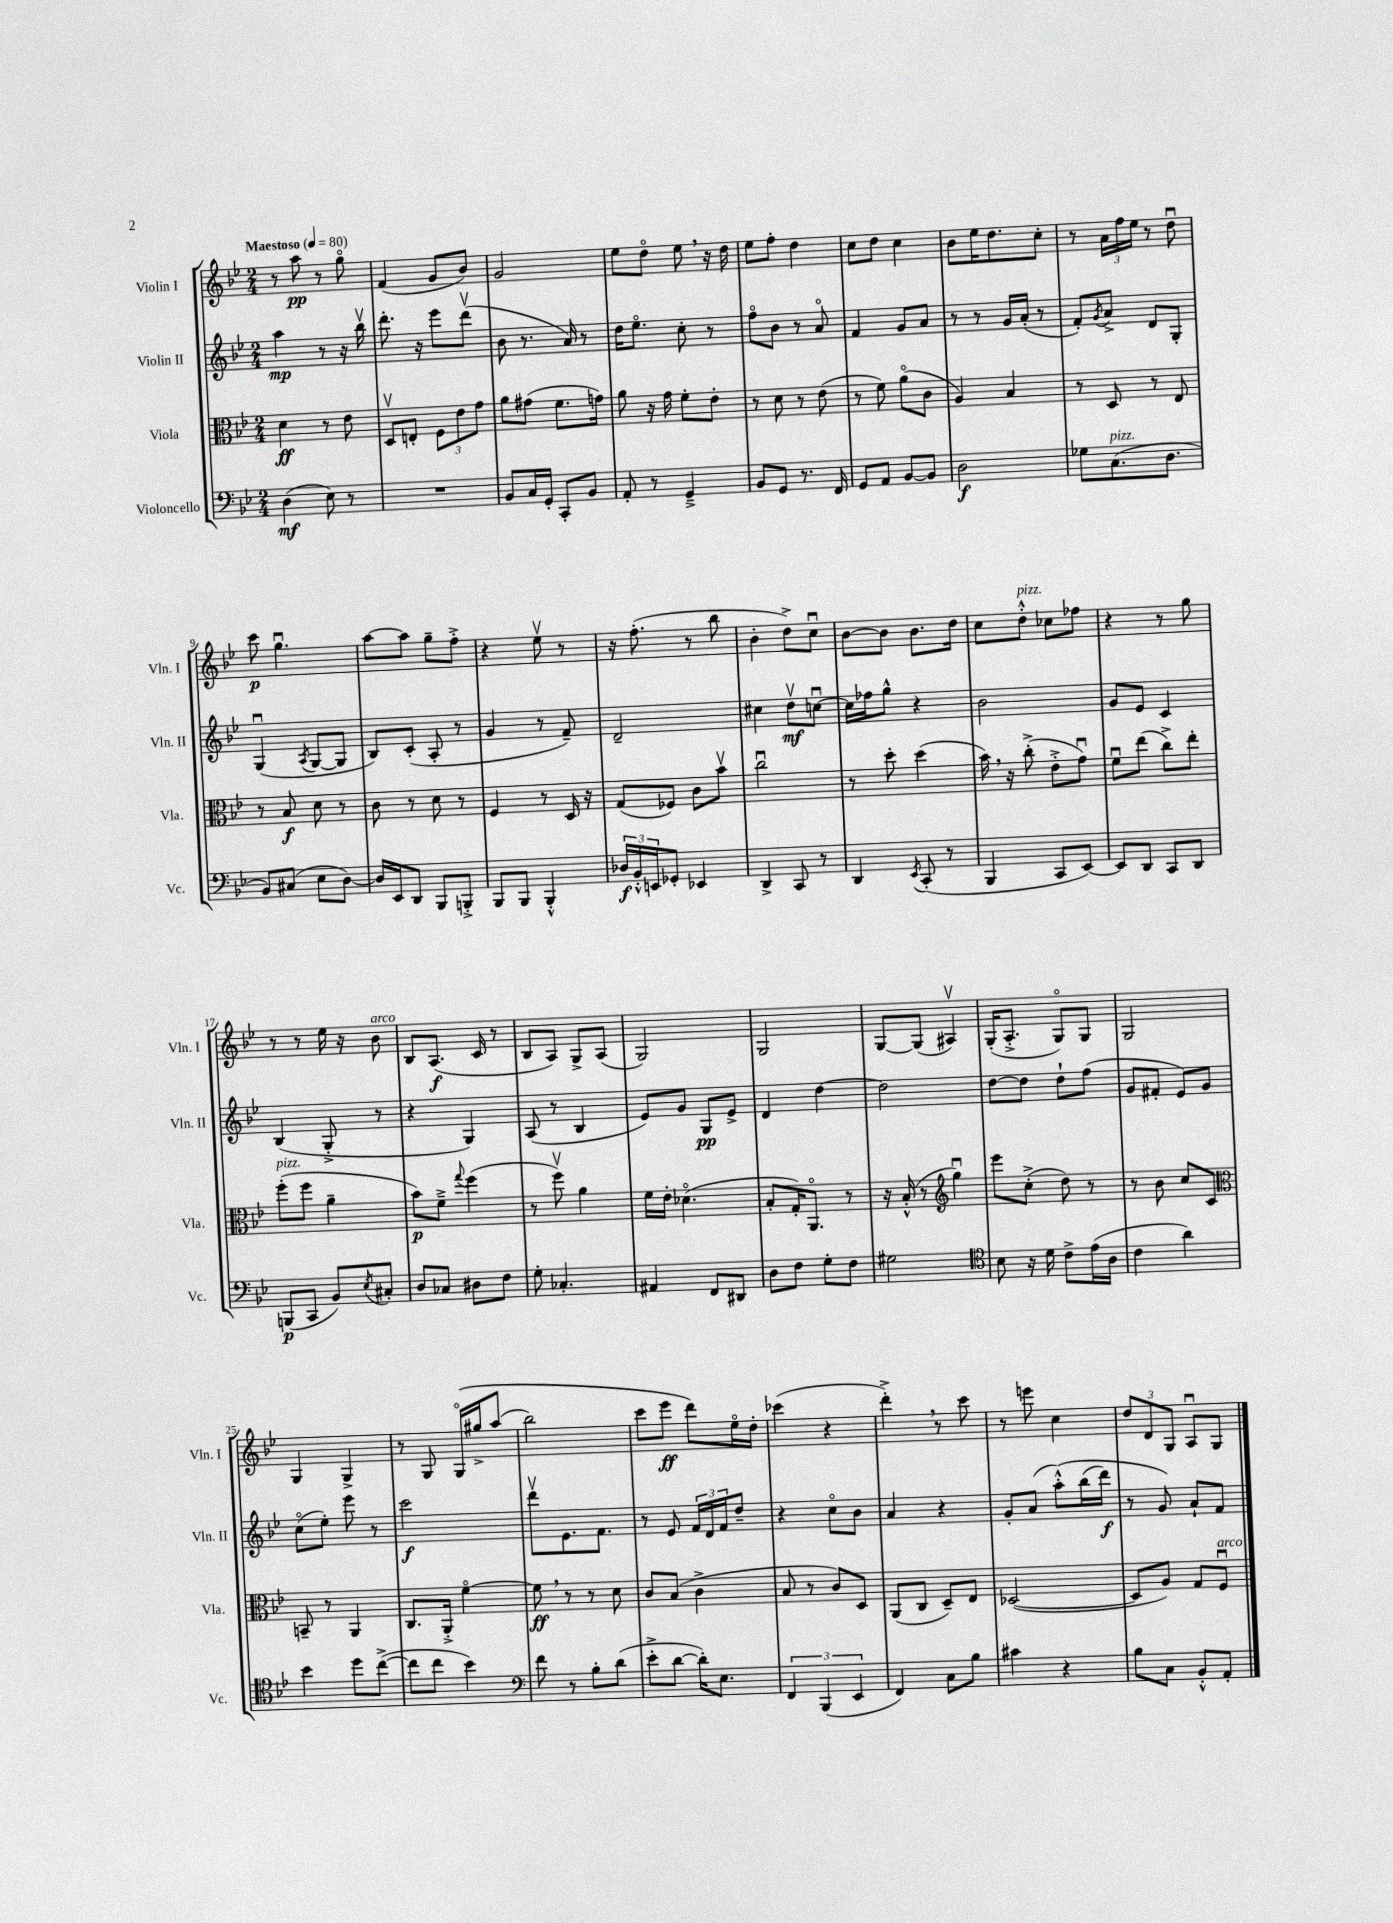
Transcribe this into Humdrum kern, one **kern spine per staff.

**kern	**kern	**kern	**kern
*staff4	*staff3	*staff2	*staff1
*clefF4	*clefC3	*clefG2	*clefG2
*k[b-e-]	*k[b-e-]	*k[b-e-]	*k[b-e-]
*M2/4	*M2/4	*M2/4	*M2/4
*MM80	*MM80	*MM80	*MM80
(4D	4d	4aa	8r
.	.	.	8aa
8E-)	8r	8r	8r
8r	8e-	16r	8ggo
.	.	16bb-v	.
=	=	=	=
2r	8Dv	8.ddd'	(4f
.	8E'	.	.
.	.	16r	.
.	12F	8eee-	8g
.	12e-	.	.
.	.	(8dddv	8b-)
.	12g	.	.
=	=	=	=
8BB-	8a	8b-	2g
16C	(8g#	8.r	.
16GG'	.	.	.
8CC'	8.f	.	.
.	.	16a)	.
8BB-	.	8r	.
.	16g)	.	.
=	=	=	=
8AA'	8a	16dd	8ee-
.	.	8.ee-o	.
8r	16r	.	8ddo
.	16g	.	.
4GG~^	8f'	8cc'	8ee-
.	8e-'	8r	16r
.	.	.	16dd
=	=	=	=
8BB-	8r	8ffo	8ee-
8GG	8d	8b-	8ff'
8.r	8r	8r	4dd
.	(8e-	8ao	.
16FF	.	.	.
=	=	=	=
8GG	8r	4f	8cc
8AA	8f)	.	8dd
[8BB-	(8ao	8g	4cc
8BB-]	8c	8a	.
=	=	=	=
2D	4A)	8r	8b-
.	.	8r	16ee-
.	.	.	8.dd
.	4B-	16g	.
.	.	(16a'	.
.	.	8r	8cc'
=	=	=	=
8G-	8r	8f')	8r
.	.	8qg	.
(8.C	8D	8a^	24a
.	.	.	24ff
.	.	.	24ee-
.	8r	8d	8r
8.D	.	.	.
.	8E-	8G'	8ddu
=	=	=	=
8BB-)	8r	(4Gu	8ccc
(8C#	8B-	.	4.ggu
.	.	8qA	.
8E-	8d	[8G	.
[8D)	8r	8G]	.
=	=	=	=
16D]	8c	8B-)	[8aa
16EE-	.	.	.
8DD	8r	(8c'	8aa]
8BBB-	8d	8A'	8gg~
8BBB'^	8r	8r	8ff'^
=	=	=	=
8BBB-	4F	4g	4r
8BBB-	.	.	.
4BBB-'^^	8r	8r	8ee-v
.	16D	8f~)	8r
.	16r	.	.
=	=	=	=
24D-	(8G	2d~	16r
24BB-'^^	.	.	.
.	.	.	(8.ff'
24EE	.	.	.
8GG-'	8F-)	.	.
4EE-	8c	.	8r
.	8b-v	.	8bb-
=	=	=	=
4DD^	2ccu	4cc#	4b-'
8CC	.	8ddv	8dd^)
8r	.	[8ccu	8ccu
=	=	=	=
4DD	8r	16cc]	[8b-
.	.	16ff-	.
.	8dd'	8gg^^	8b-]
8qEE-	.	.	.
(8CC'	(4dd	4r	8.b-
8r	.	.	.
.	.	.	16dd
=	=	=	=
4BBB-	16b-)	2b-	8cc
.	16r	.	.
.	(8cc'^	.	8dd'^^
8CC	8e-'^	.	8cc-
[8EE-)	8gu)	.	8ff-
=	=	=	=
8EE-]	8fu	8g	4r
8DD	(8ee-	8e-	.
8CC	8cc^)	4c	8r
8DD	8ee-'	.	8gg
=	=	=	=
(8BBB	(8ff'	(4B-	8r
8CC	8ff	.	8r
8BB-)	4a~	8G'^	16ee-
.	.	.	16r
8qE-	.	.	.
8C#'	.	8r	8b-
=	=	=	=
8D	8b-)	4r	8B-
8C-	8f~^	.	(8.A
.	8qqgg	.	.
8D#	(4ff	4G)	.
.	.	.	16c
8F	.	.	8r
=	=	=	=
8G'	8r	(8A	8B-
4.C-'	8ffv)	8r	8A)
.	4a	4B-	8G^
.	.	.	(8A
=	=	=	=
4AA#	16f	8e-)	2G)
.	16e-'	.	.
.	(4.d-o	8g	.
8FF	.	8G	.
8DD#	.	8e-^	.
=	=	=	=
8D	8B-'	4d	2G
8F	16G')	.	.
.	8.AAo	.	.
8G'	.	[4dd	.
8F	8r	.	.
=	=	=	=
2G#	16r	2dd]	[8G
.	(16B-'^^	.	.
.	8r	.	(8G]
*	*clefG2	*	*
.	4ggu)	.	4A#v)
=	=	=	=
*clefC4	*	*	*
8B-	8eee-	[8dd	(16G'
.	.	.	8.A'^
16r	(8cc'^	8dd]	.
16d	.	.	.
8c^	8dd)	8dd`	8Go)
(16e-	8r	(8ff	8G
16A	.	.	.
=	=	=	=
4c	8r	8g	2G
.	8b-	8f#'	.
4a)	8cc	8e-)	.
.	8c	8g	.
=	=	=	=
*	*clefC3	*	*
4b-	8BB~	(8cco	4G
.	8r	8ee-')	.
8dd	4AA	8eee-	4G^
([8cc^	.	8r	.
=	=	=	=
8cc]	8.C	2ccc	8r
8cc	.	.	8G
.	16AA'^	.	.
4b-)	[4fo	.	&(16Go
.	.	.	16gg#^
.	.	.	(8aa
=	=	=	=
*clefF4	*	*	*
8f	8f]	8dddv	2bb-)
8r	8r	8.e-	.
8B-'	8r	.	.
.	.	8.f	.
(8d	8d	.	.
=	=	=	=
8e-'^	8c	8r	8ccc
[8d	(8B-	8e-	8eee-
16d'])	4c^	24f	8ddd&)
.	.	24d	.
8.E-	.	.	.
.	.	24f	.
.	.	8dd~	16ee-o
.	.	.	16dd'
=	=	=	=
6FF	8B-	4r	(4ccc-
.	8r	.	.
(6BBB-	.	.	.
.	8c)	8cco	4r
6EE-	.	.	.
.	8D	8b-	.
=	=	=	=
4FF)	(8AA	4a	4ddd'^)
.	8C	.	.
8C	8D~)	4r	8r
8B-	8E-	.	8ccc
=	=	=	=
4c#	([2D-	8g'	8r
.	.	(8a	8eee
4r	.	&(8aa'^^)	4cc
.	.	(16bb-	.
.	.	16ddd)	.
=	=	=	=
8B-	8D-]	8r	12dd
.	.	.	12d
8C	8A)	8g&)	.
.	.	.	12G
8BB-'^^	8G	8a`	8Au
8AA'	8Fu	8f	8G
==	==	==	==
*-	*-	*-	*-
